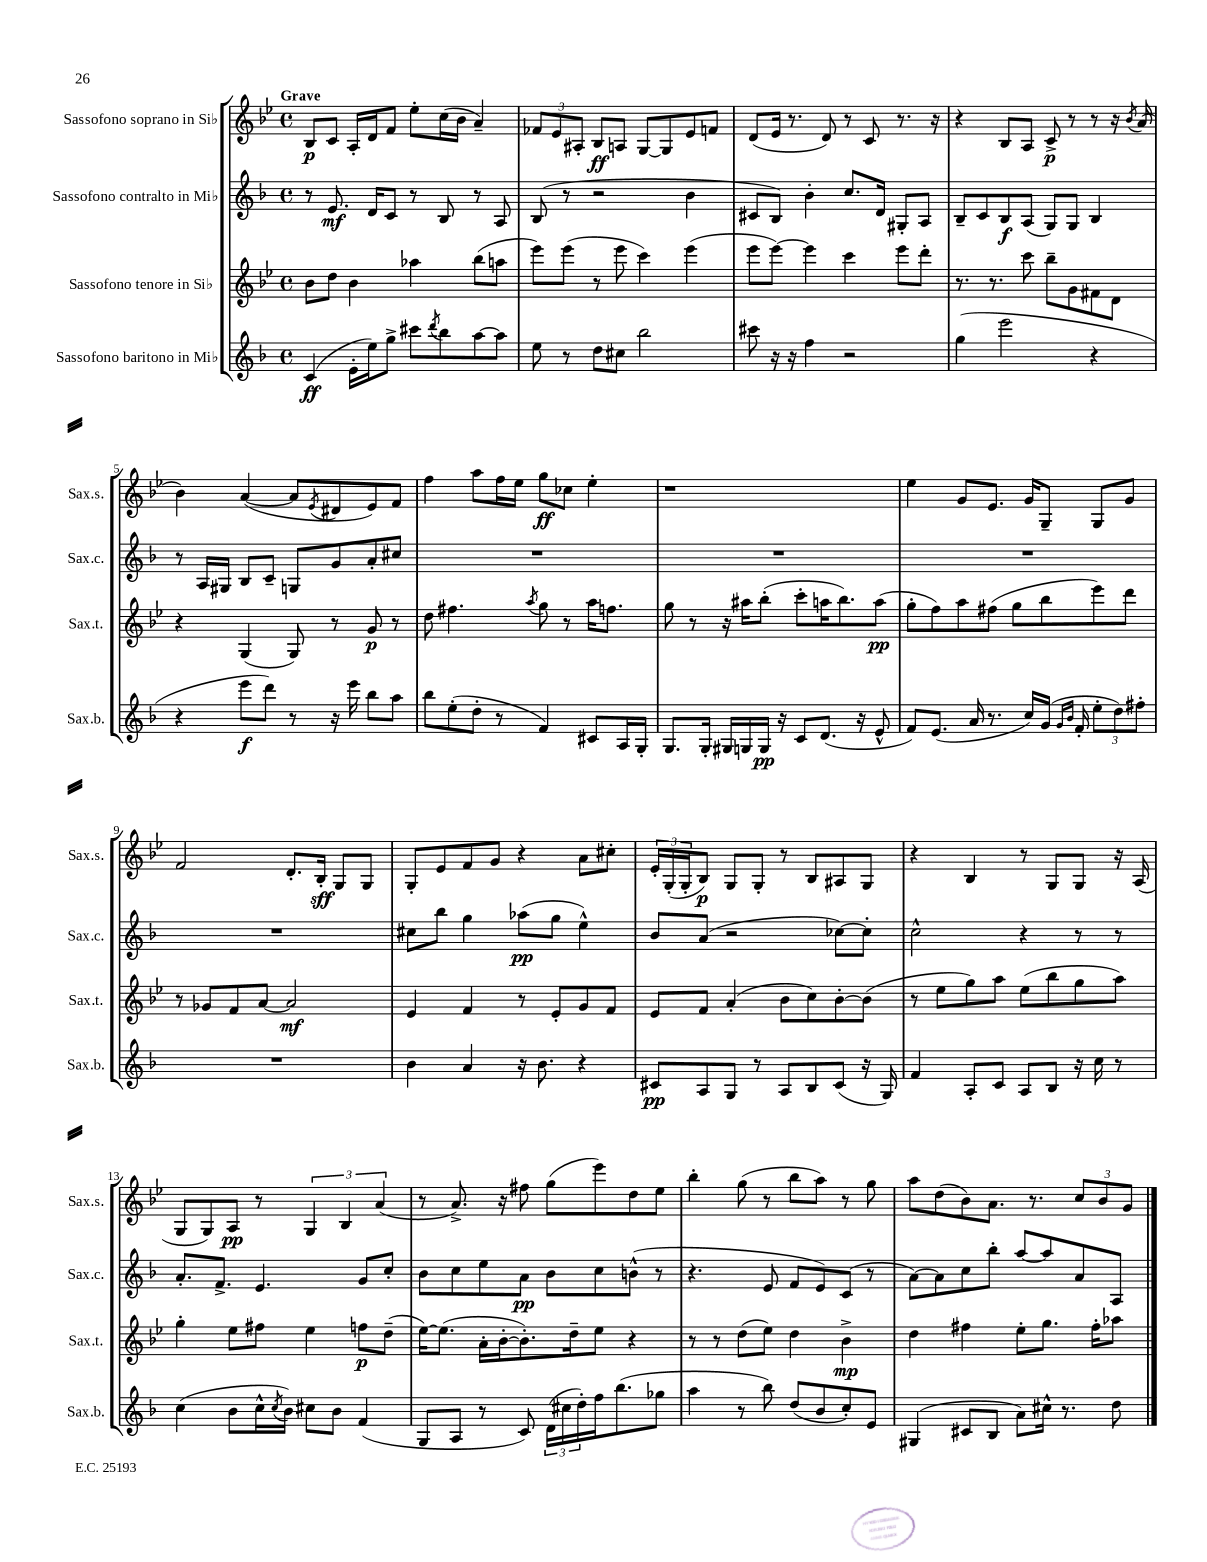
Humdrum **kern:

**kern	**dynam	**kern	**dynam	**kern	**dynam	**kern	**dynam
*part4	*part4	*part3	*part3	*part2	*part2	*part1	*part1
*staff4	*staff4	*staff3	*staff3	*staff2	*staff2	*staff1	*staff1
*I"Sassofono baritono in Mi♭	*	*I"Sassofono tenore in Si♭	*	*I"Sassofono contralto in Mi♭	*	*I"Sassofono soprano in Si♭	*
*I'Sax.b.	*	*I'Sax.t.	*	*I'Sax.c.	*	*I'Sax.s.	*
*clefG2	*	*clefG2	*	*clefG2	*	*clefG2	*
*k[b-]	*	*k[b-e-]	*	*k[b-]	*	*k[b-e-]	*
*M4/4	*	*M4/4	*	*M4/4	*	*M4/4	*
*met(c)	*	*met(c)	*	*met(c)	*	*met(c)	*
=1	=1	=1	=1	=1	=1	=1	=1
!	!	!	!	!	!	!LO:TX:a:B:t=Grave	!
(4c/	ff	8b-\L	.	8r	.	8B-/L	p
.	.	8dd\J	.	8.e/	mf	8c/J	.
16e'\LL	.	4b-\	.	.	.	16A'/LL	.
16ee\J)	.	.	.	16d/KL	.	16d/J	.
8gg^\J	.	.	.	8c/J	.	8f/J	.
8ccc#X\L	.	4aa-X\	.	8r	.	8ee-'\L	.
8qddd/	.	.	.	.	.	.	.
8bb-\	.	.	.	8B-/	.	(16cc\L	.
.	.	.	.	.	.	16b-\JJ	.
[8aa\	.	(8bb-\L	.	8r	.	4a~/)	.
8aa\J]	.	8aan\J	.	8A/	.	.	.
=2	=2	=2	=2	=2	=2	=2	=2
8ee\	.	8eee-\L)	.	(8B-/	.	12f-X/L	.
.	.	.	.	.	.	12e-/	.
8r	.	(8eee-\J	.	8r	.	.	.
.	.	.	.	.	.	12A#X'/J	.
8dd\L	.	8r	.	2r	.	8B-/L	ff
8cc#X\J	.	8eee-\	.	.	.	8An/J	.
2bb-\	.	4ccc\)	.	.	.	[8G/L	.
.	.	.	.	.	.	8G/]	.
.	.	(4eee-\	.	4b-\	.	8e-/	.
.	.	.	.	.	.	8fn/J	.
=3	=3	=3	=3	=3	=3	=3	=3
8ccc#X\	.	8eee-\L	.	8c#X/L	.	(8d/L	.
16r	.	[8eee-\J)	.	8B-/J)	.	16e-/Jk	.
16r	.	.	.	.	.	8.r	.
4ff\	.	4eee-\]	.	4b-'\	.	.	.
.	.	.	.	.	.	8d/)	.
2r	.	4ccc\	.	8.cc/L	.	8r	.
.	.	.	.	.	.	8c/	.
.	.	.	.	16d/Jk	.	.	.
.	.	8eee-\L	.	8G#X'/L	.	8.r	.
.	.	8ddd'\J	.	8A/J	.	.	.
.	.	.	.	.	.	16r	.
=4	=4	=4	=4	=4	=4	=4	=4
(4gg\	.	8.r	.	8B-~/L	.	4r	.
.	.	.	.	8c/	.	.	.
.	.	8.r	.	.	.	.	.
2eee\	.	.	.	8B-/	f	8B-/L	.
.	.	8ccc\	.	(8A/J	.	8A/J	.
.	.	8bb-~\L	.	8G/L)	.	8c^/	p
.	.	8g\	.	8G/J	.	8r	.
4r	.	8f#X\	.	4B-/	.	8r	.
.	.	8d\J	.	.	.	16r	.
.	.	.	.	.	.	8qb-/	.
.	.	.	.	.	.	(16a/	.
!!LO:LB:g=z
=5	=5	=5	=5	=5	=5	=5	=5
4r	.	4r	.	8r	.	4b-\)	.
.	.	.	.	16A/LL	.	.	.
.	.	.	.	16G#X/JJ	.	.	.
8eee\L	f	(4G/	.	8B-/L	.	([4a/	.
8ddd\J)	.	.	.	8c~/J	.	.	.
8r	.	8G/)	.	8Gn/L	.	8a/L]	.
.	.	.	.	.	.	8qe-/	.
16r	.	8r	.	8g/	.	8d#X/	.
16eee\	.	.	.	.	.	.	.
8bb-\L	.	8g/	p	8a'/	.	8e-/)	.
8aa\J	.	8r	.	8cc#X/J	.	8f/J	.
=6	=6	=6	=6	=6	=6	=6	=6
8bb-\L	.	8dd\	.	1r	.	4ff\	.
(8ee'\	.	4.ff#X\	.	.	.	.	.
8dd'\J	.	.	.	.	.	8aa\L	.
8r	.	.	.	.	.	16ff\L	.
.	.	.	.	.	.	16ee-\JJ	.
.	.	8qaa/	.	.	.	.	.
4f/)	.	8gg\	.	.	.	8gg\L	ff
.	.	8r	.	.	.	8cc-X\J	.
8c#X/L	.	16aa\KL	.	.	.	4ee-'\	.
.	.	8.ffn\J	.	.	.	.	.
16A/L	.	.	.	.	.	.	.
16G'/JJ	.	.	.	.	.	.	.
=7	=7	=7	=7	=7	=7	=7	=7
8.G/L	.	8gg\	.	1r	.	1r	.
.	.	8r	.	.	.	.	.
16G'/Jk	.	.	.	.	.	.	.
16G#X/LL	.	16r	.	.	.	.	.
16Gn/	.	16aa#X\KL	.	.	.	.	.
16G/JJ	pp	(8bb-'\J	.	.	.	.	.
16r	.	.	.	.	.	.	.
8c/L	.	8ccc'\L	.	.	.	.	.
(8.d/J	.	16aan\K	.	.	.	.	.
.	.	8.bb-\)	.	.	.	.	.
16r	.	.	.	.	.	.	.
8e^^/	.	(8aa\J	pp	.	.	.	.
=8	=8	=8	=8	=8	=8	=8	=8
8f/L)	.	8gg'\L	.	1r	.	4ee-\	.
(8.e/J	.	8ff\)	.	.	.	.	.
.	.	8aa\	.	.	.	8g/L	.
16a/	.	.	.	.	.	.	.
8.r	.	(8ff#X\J	.	.	.	8.e-/J	.
.	.	8gg\L	.	.	.	.	.
16cc/LL)	.	.	.	.	.	16g/KL	.
(16g/JJ	.	8bb-\	.	.	.	8G~/J	.
16qqg/LL	.	.	.	.	.	.	.
16qqb-/JJ	.	.	.	.	.	.	.
16f'/	.	.	.	.	.	.	.
12ee'\L	.	8eee-\)	.	.	.	8G/L	.
12dd\)	.	.	.	.	.	.	.
.	.	8ddd\J	.	.	.	8g/J	.
12ff#X'\J	.	.	.	.	.	.	.
!!LO:LB:g=z
=9	=9	=9	=9	=9	=9	=9	=9
1r	.	8r	.	1r	.	2f/	.
.	.	8g-X/L	.	.	.	.	.
.	.	8f/	.	.	.	.	.
.	.	[8a/J	.	.	.	.	.
.	.	2a/]	mf	.	.	8.d'/L	.
.	.	.	.	.	.	16B-'/Jk	sff
.	.	.	.	.	.	8G/L	.
.	.	.	.	.	.	8G/J	.
=10	=10	=10	=10	=10	=10	=10	=10
4b-\	.	4e-/	.	8cc#X\L	.	8G'/L	.
.	.	.	.	8bb-\J	.	8e-/	.
4a/	.	4f/	.	4gg\	.	8f/	.
.	.	.	.	.	.	8g/J	.
16r	.	8r	.	(8aa-X\L	pp	4r	.
8.b-\	.	.	.	.	.	.	.
.	.	8e-'/L	.	8gg\J	.	.	.
4r	.	8g/	.	4ee^^\)	.	8a\L	.
.	.	8f/J	.	.	.	8cc#X'\J	.
=11	=11	=11	=11	=11	=11	=11	=11
8c#X/L	pp	8e-/L	.	8b-/L	.	24e-'/LL	.
.	.	.	.	.	.	(24G'/	.
.	.	.	.	.	.	24G'/J	.
8A/	.	8f/J	.	(8a/J	.	8B-/J)	p
8G/J	.	(4a'/	.	2r	.	8G/L	.
8r	.	.	.	.	.	8G'/J	.
8A/L	.	8b-\L	.	.	.	8r	.
8B-/	.	8cc\)	.	.	.	8B-/L	.
(8c#/J	.	[8b-'\	.	[8cc-X\L)	.	8A#X/	.
16r	.	(8b-\J]	.	8cc-'\J]	.	8G/J	.
16G/)	.	.	.	.	.	.	.
=12	=12	=12	=12	=12	=12	=12	=12
4f/	.	8r	.	2cc^^\	.	4r	.
.	.	8ee-\L	.	.	.	.	.
8A'/L	.	8gg\)	.	.	.	4B-/	.
8c/J	.	8aa\J	.	.	.	.	.
8A/L	.	(8ee-\L	.	4r	.	8r	.
8B-/J	.	8bb-\	.	.	.	8G/L	.
16r	.	8gg\	.	8r	.	8G/J	.
16cc\	.	.	.	.	.	.	.
8r	.	8aa\J)	.	8r	.	16r	.
.	.	.	.	.	.	(16A/	.
!!LO:LB:g=z
=13	=13	=13	=13	=13	=13	=13	=13
(4cc\	.	4gg'\	.	8.a'/L	.	8G/L	.
.	.	.	.	.	.	8G/)	.
.	.	.	.	8.f^/J	.	.	.
8b-\L	.	8ee-\L	.	.	.	8A/J	pp
16cc^^\L	.	8ff#X\J	.	4.e/	.	8r	.
8qcc/	.	.	.	.	.	.	.
16b-\JJ)	.	.	.	.	.	.	.
8cc#X\L	.	4ee-\	.	.	.	6G/	.
8b-\J	.	.	.	.	.	.	.
.	.	.	.	.	.	6B-/	.
(4f/	.	8ffn\L	p	8g/L	.	.	.
.	.	.	.	.	.	(6a/	.
.	.	(8dd~\J	.	8cc'/J	.	.	.
=14	=14	=14	=14	=14	=14	=14	=14
8G/L	.	[16ee-\KL)	.	8b-\L	.	8r	.
.	.	(8.ee-\J]	.	.	.	.	.
8A/J	.	.	.	8cc\	.	8.a^/)	.
8r	.	16a'\LL	.	8ee\	.	.	.
.	.	[16b-'\J	.	.	.	16r	.
8c/)	.	8.b-'\])	.	8a\J	pp	8ff#X\	.
(24d\LL	.	.	.	8b-\L	.	(8gg\L	.
24cc#X\	.	.	.	.	.	.	.
.	.	16dd~\k	.	.	.	.	.
24dd'\)	.	.	.	.	.	.	.
16ff\J	.	8ee-\J	.	8cc\	.	8eee-\)	.
(8.bb-\	.	.	.	.	.	.	.
.	.	4r	.	(8bn^^\J	.	8dd\	.
8gg-X\J	.	.	.	8r	.	8ee-\J	.
=15	=15	=15	=15	=15	=15	=15	=15
4aa\	.	8r	.	4.r	.	4bb-'\	.
.	.	8r	.	.	.	.	.
8r	.	(8dd\L	.	.	.	(8gg\	.
8bb-\)	.	8ee-\J)	.	8e/	.	8r	.
(8dd/L	.	4dd\	.	8f/L	.	8bb-\L	.
8b-/	.	.	.	8e/)	.	8aa\J)	.
8cc'/)	.	4b-^\	mp	(8c/J	.	8r	.
8e/J	.	.	.	8r	.	8gg\	.
=16	=16	=16	=16	=16	=16	=16	=16
(4G#X/	.	4dd\	.	[8a\L)	.	8aa\L	.
.	.	.	.	8a\]	.	(8dd\	.
8c#X/L	.	4ff#X\	.	8cc\	.	8b-\)	.
8B-/J	.	.	.	8bb-'\J	.	8.a\J	.
8a\L)	.	8ee-'\L	.	[8aa/L	.	.	.
.	.	.	.	.	.	8.r	.
16cc#X^^\Jk	.	8.gg\J	.	8aa/]	.	.	.
8.r	.	.	.	.	.	.	.
.	.	.	.	8a/	.	12cc/L	.
.	.	16ff#'\KL	.	.	.	.	.
.	.	.	.	.	.	12b-/	.
8dd\	.	8aa-X\J	.	8A/J	.	.	.
.	.	.	.	.	.	12g/J	.
==	==	==	==	==	==	==	==
*-	*-	*-	*-	*-	*-	*-	*-
